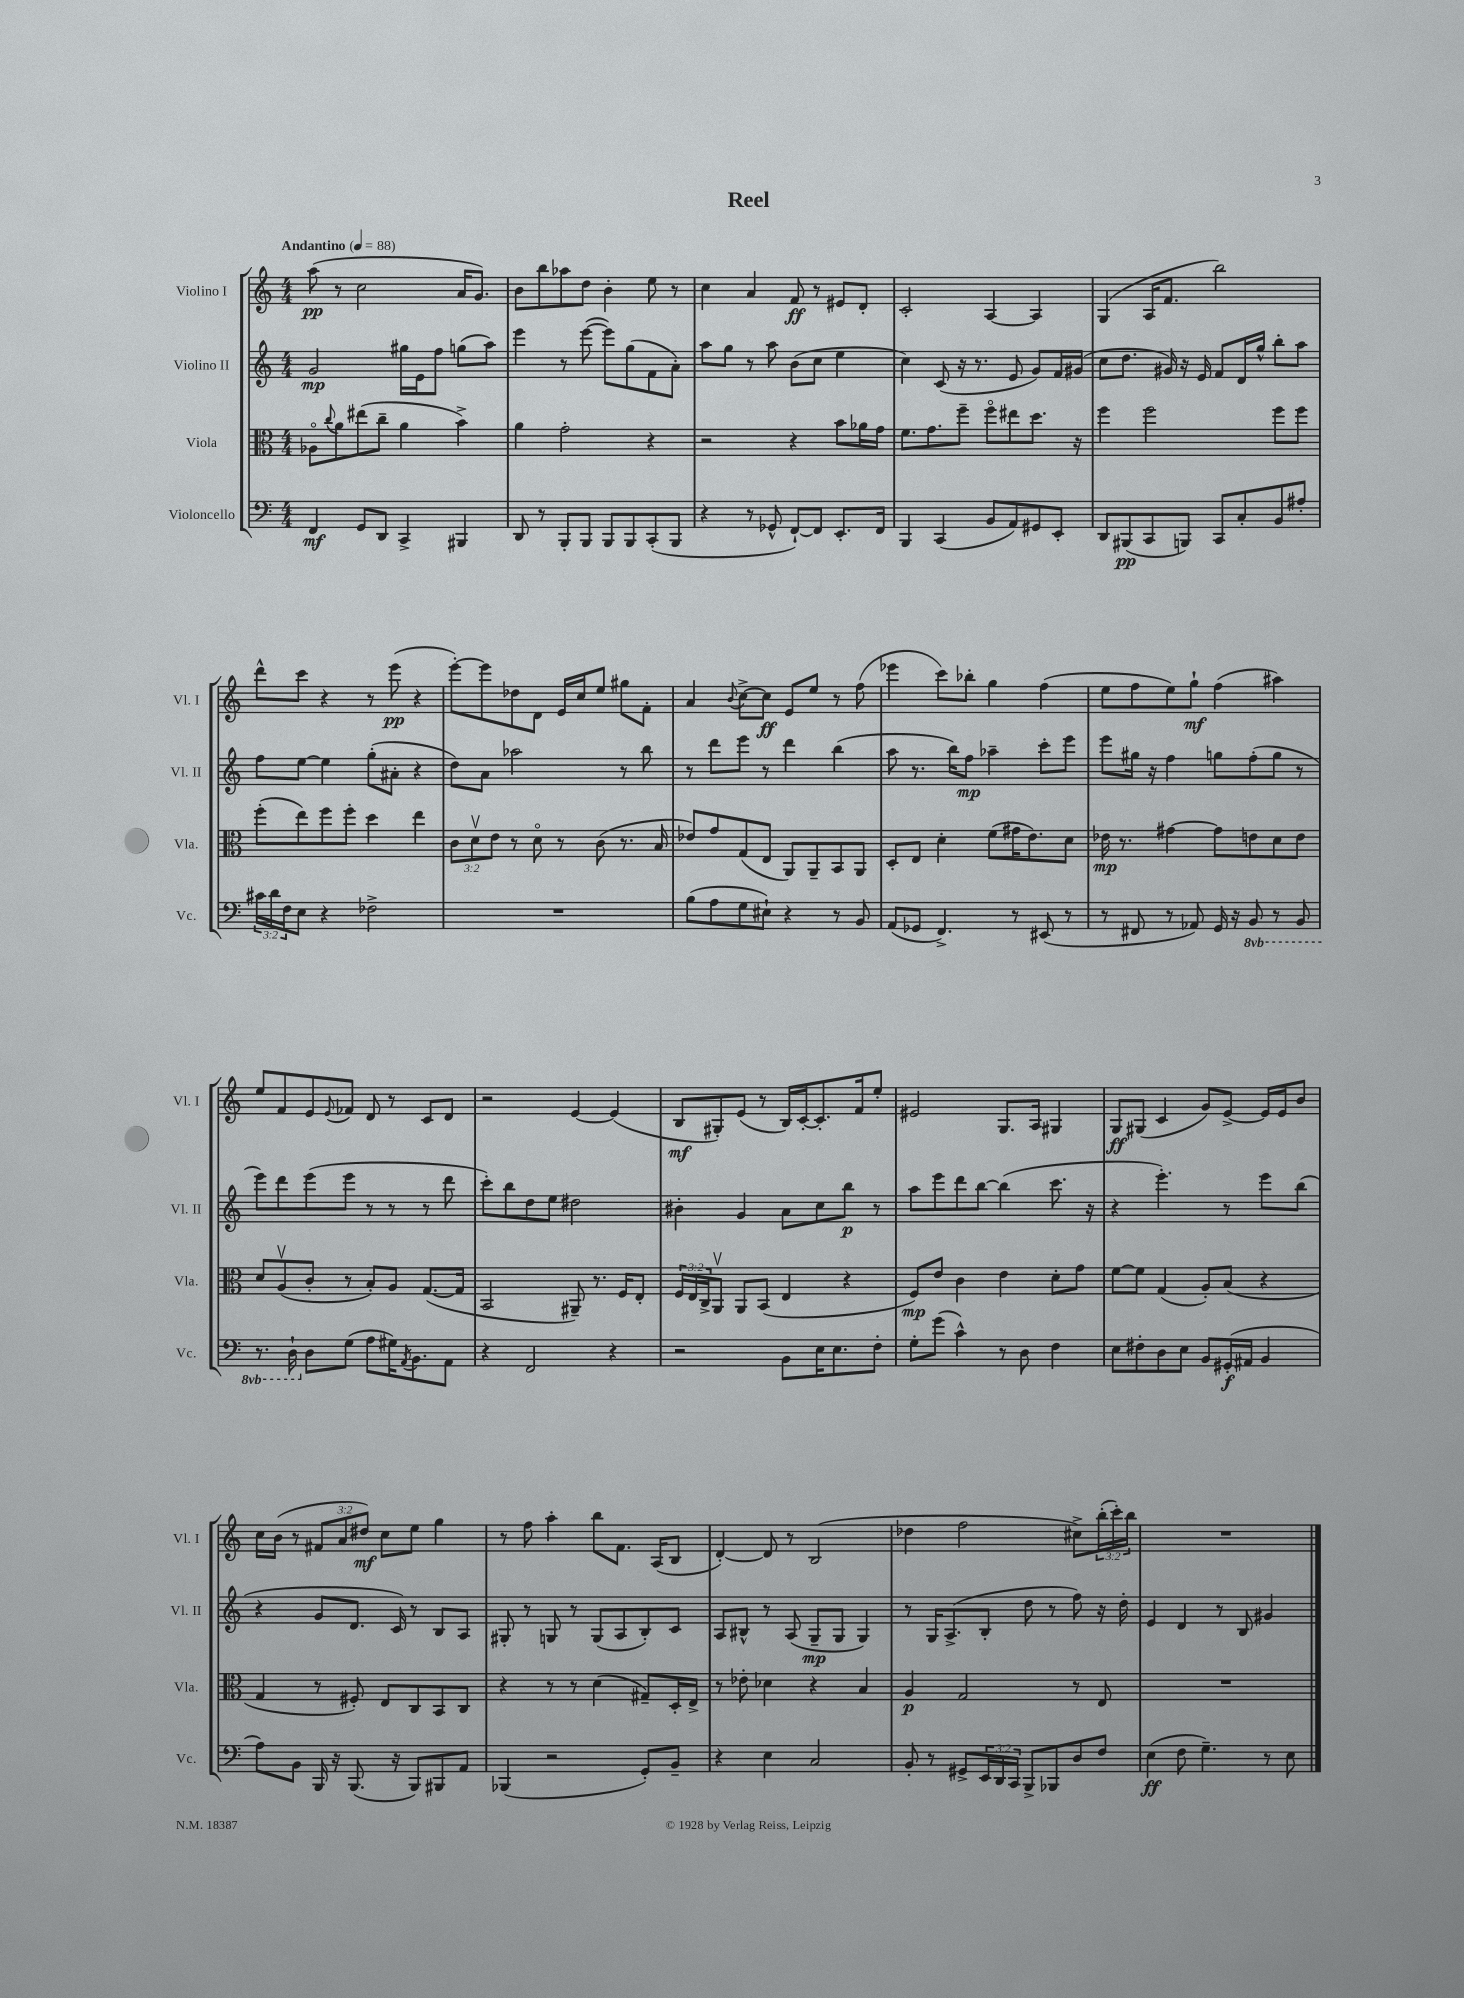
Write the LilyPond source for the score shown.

\header { title = "Reel" }
<<
\new StaffGroup <<
\new Staff = "s0" \with { instrumentName = "Violino I" shortInstrumentName = "Vl. I" } {
    \clef treble \key c \major \numericTimeSignature \time 4/4 \override Staff.TupletNumber.text = #tuplet-number::calc-fraction-text \tempo "Andantino" 4 = 88
    a''8\pp( r8 c''2 a'16 g'8.) |
    b'8 b''8 aes''8 d''8 b'4-. e''8 r8 |
    c''4 a'4 f'8\ff r8 eis'8 d'8-. |
    c'2-. a4~ a4 |
    g4( a16 f'8. b''2) |
    d'''8-^ c'''8 r4 r8 e'''8\pp( r4 |
    e'''8~-.) e'''8 des''8 d'8 e'16 c''16 e''8 gis''8 f'8-. |
    a'4 \appoggiatura { b'8 } c''8~-> c''8\ff e'8 e''8 r8 f''8( |
    ees'''4 c'''8) bes''8-. g''4 f''4( |
    e''8 f''8 e''8) g''8-!\mf f''4( ais''4) |
    e''8 f'8 e'8 \appoggiatura { e'8 } fes'8 d'8 r8 c'8 d'8 |
    r2 e'4~ e'4( |
    b8\mf gis8-.) e'8( r8 b16) c'16~-. c'8.-. f'16 e''8-. |
    eis'2 g8. a16 gis4 |
    g8\ff gis8( c'4 g'8) e'8~-> e'16 e'16 b'8 |
    c''16 b'16( r8 \tuplet 3/2 { fis'8 a'8 dis''8\mf) } c''8 e''8 g''4 |
    r8 f''8 a''4-. b''8 f'8. a16( b8 |
    d'4~-.) d'8 r8 b2( |
    des''4 f''2 cis''8->) \tuplet 3/2 { b''16-.( c'''16-.) b''16 } |
    R1 \bar "|." |
}
\new Staff = "s1" \with { instrumentName = "Violino II" shortInstrumentName = "Vl. II" } {
    \clef treble \key c \major \numericTimeSignature \time 4/4
    g'2\mp gis''16 e'16 f''8 g''8( a''8) |
    e'''4 r8 e'''8~( e'''8) g''8( f'8 a'8-.) |
    a''8 g''8 r8 a''8 b'8( c''8 e''4 |
    c''4) c'8( r16 r8. e'8 g'8) f'16 gis'16( |
    c''8 d''8. gis'16) r16 e'16 f'8 d'16 g''16-^ b''8-. a''8 |
    f''8 e''8~ e''4 g''8-.( ais'8-. r4 |
    d''8) a'8 aes''2 r8 b''8 |
    r8 d'''8 e'''8 r8 d'''4 b''4( |
    a''8 r8. b''16) f''8\mp aes''4-- c'''8-. e'''8 |
    e'''8 gis''16 r16 f''4 g''8 f''8-.( g''8 r8 |
    e'''8) d'''8 e'''8( e'''8 r8 r8 r8 d'''8 |
    c'''8-.) b''8 d''8 e''8 dis''2 |
    bis'4-. g'4 a'8 c''8 b''8\p r8 |
    a''8 e'''8 d'''8 b''8~ b''4( c'''8. r16 |
    r4 e'''4.-.) r8 e'''8 b''8( |
    r4 g'8 d'8. c'16) r8 b8 a8 |
    gis8-. r8 g8 r8 g8( a8 b8-.) c'8 |
    a8 bis8-^ r8 a8( g8--\mp g8 g4) |
    r8 g16 a8.->( b8-. d''8 r8 f''8) r16 d''16-. |
    e'4 d'4 r8 b8 gis'4 \bar "|." |
}
\new Staff = "s2" \with { instrumentName = "Viola" shortInstrumentName = "Vla." } {
    \clef alto \key c \major \numericTimeSignature \time 4/4 \override Staff.TupletNumber.text = #tuplet-number::calc-fraction-text
    aes8\flageolet \appoggiatura { c''8 } a'8 eis''8( c''8-- a'4 b'4->) |
    a'4 g'2-. r4 |
    r2 r4 b'8 aes'16 g'16 |
    f'8. g'8. f''8-- f''8\flageolet eis''8 d''8. r16 |
    f''4 f''2 f''8 f''8 |
    f''8-.( e''8) f''8 f''8-. d''4 e''4 |
    \tuplet 3/2 { c'8 d'8\upbow e'8 } r8 d'8\flageolet r8 c'8( r8. b16 |
    ees'8) g'8 g8( e8 a,8) a,8-- b,8 a,8 |
    d8-. e8 d'4-. f'8( gis'16 e'8.) d'8 |
    ees'16\mp r8. gis'4~ gis'8 e'8 d'8 e'8 |
    d'8 a8\upbow( c'8-. r8 b8-.) a8 g8.~( g16 |
    b,2 ais,8--) r8. f16 e8-. |
    \tuplet 3/2 { f16 e16 c16-> } a,8\upbow a,8 b,8( e4 r4 |
    f8\mp) e'8 c'4 e'4 d'8-. g'8 |
    f'8~ f'8 g4( a8-.) b8( r4 |
    g4 r8 fis8-.) e8 c8 b,8 c8 |
    r4 r8 r8 d'4( gis8--) d16-. e16-> |
    r8 ees'8-. des'4 r4 b4 |
    a4\p g2 r8 e8 |
    R1 \bar "|." |
}
\new Staff = "s3" \with { instrumentName = "Violoncello" shortInstrumentName = "Vc." } {
    \clef bass \key c \major \numericTimeSignature \time 4/4 \override Staff.TupletNumber.text = #tuplet-number::calc-fraction-text \set Staff.ottavationMarkups = #ottavation-simple-ordinals
    f,4\mf g,8 d,8 c,4-> bis,,4 |
    d,8 r8 b,,8-. b,,8 b,,8 b,,8 c,8-.( b,,8 |
    r4 r8 ges,8-^ f,8~-!) f,8 e,8.-. f,16 |
    b,,4 c,4( b,8 a,8) gis,8 e,8-. |
    d,8 bis,,8\pp( c,8 b,,8) c,8 c8-. b,8 ais8-. |
    \tuplet 3/2 { cis'16 d'16 f16 } e8 r4 fes2-> |
    R1 |
    b8( a8 g8 eis8-!) r4 r8 b,8 |
    a,8( ges,8 f,4.->) r8 eis,8( r8 |
    r8 fis,8 r8 aes,8) g,16 r16 \ottava #-1 b,,8 r8 b,,8 |
    r8. d,16-! \ottava #0 d8 g8( a8 gis16) \acciaccatura { a,8 } b,8. a,8 |
    r4 f,2 r4 |
    r2 b,8 e16 e8. f8-. |
    g8-. g'8( c'4-^) r8 d8 f4 |
    e8 fis8-. d8 e8 b,8 gis,16-.\f( ais,16 b,4 |
    a8) b,8 b,,16 r16 b,,8.( r16 b,,8) bis,,8 a,8 |
    bes,,4( r2 g,8-.) b,8-- |
    r4 e4 c2 |
    b,8-. r8 gis,8-> \tuplet 3/2 { e,16 d,16 c,16 } b,,8-> bes,,8 d8 f8 |
    e4\ff( f8 g4.--) r8 e8 \bar "|." |
}
>>
>>
\layout { \context { \Score \remove "Bar_number_engraver" } }
